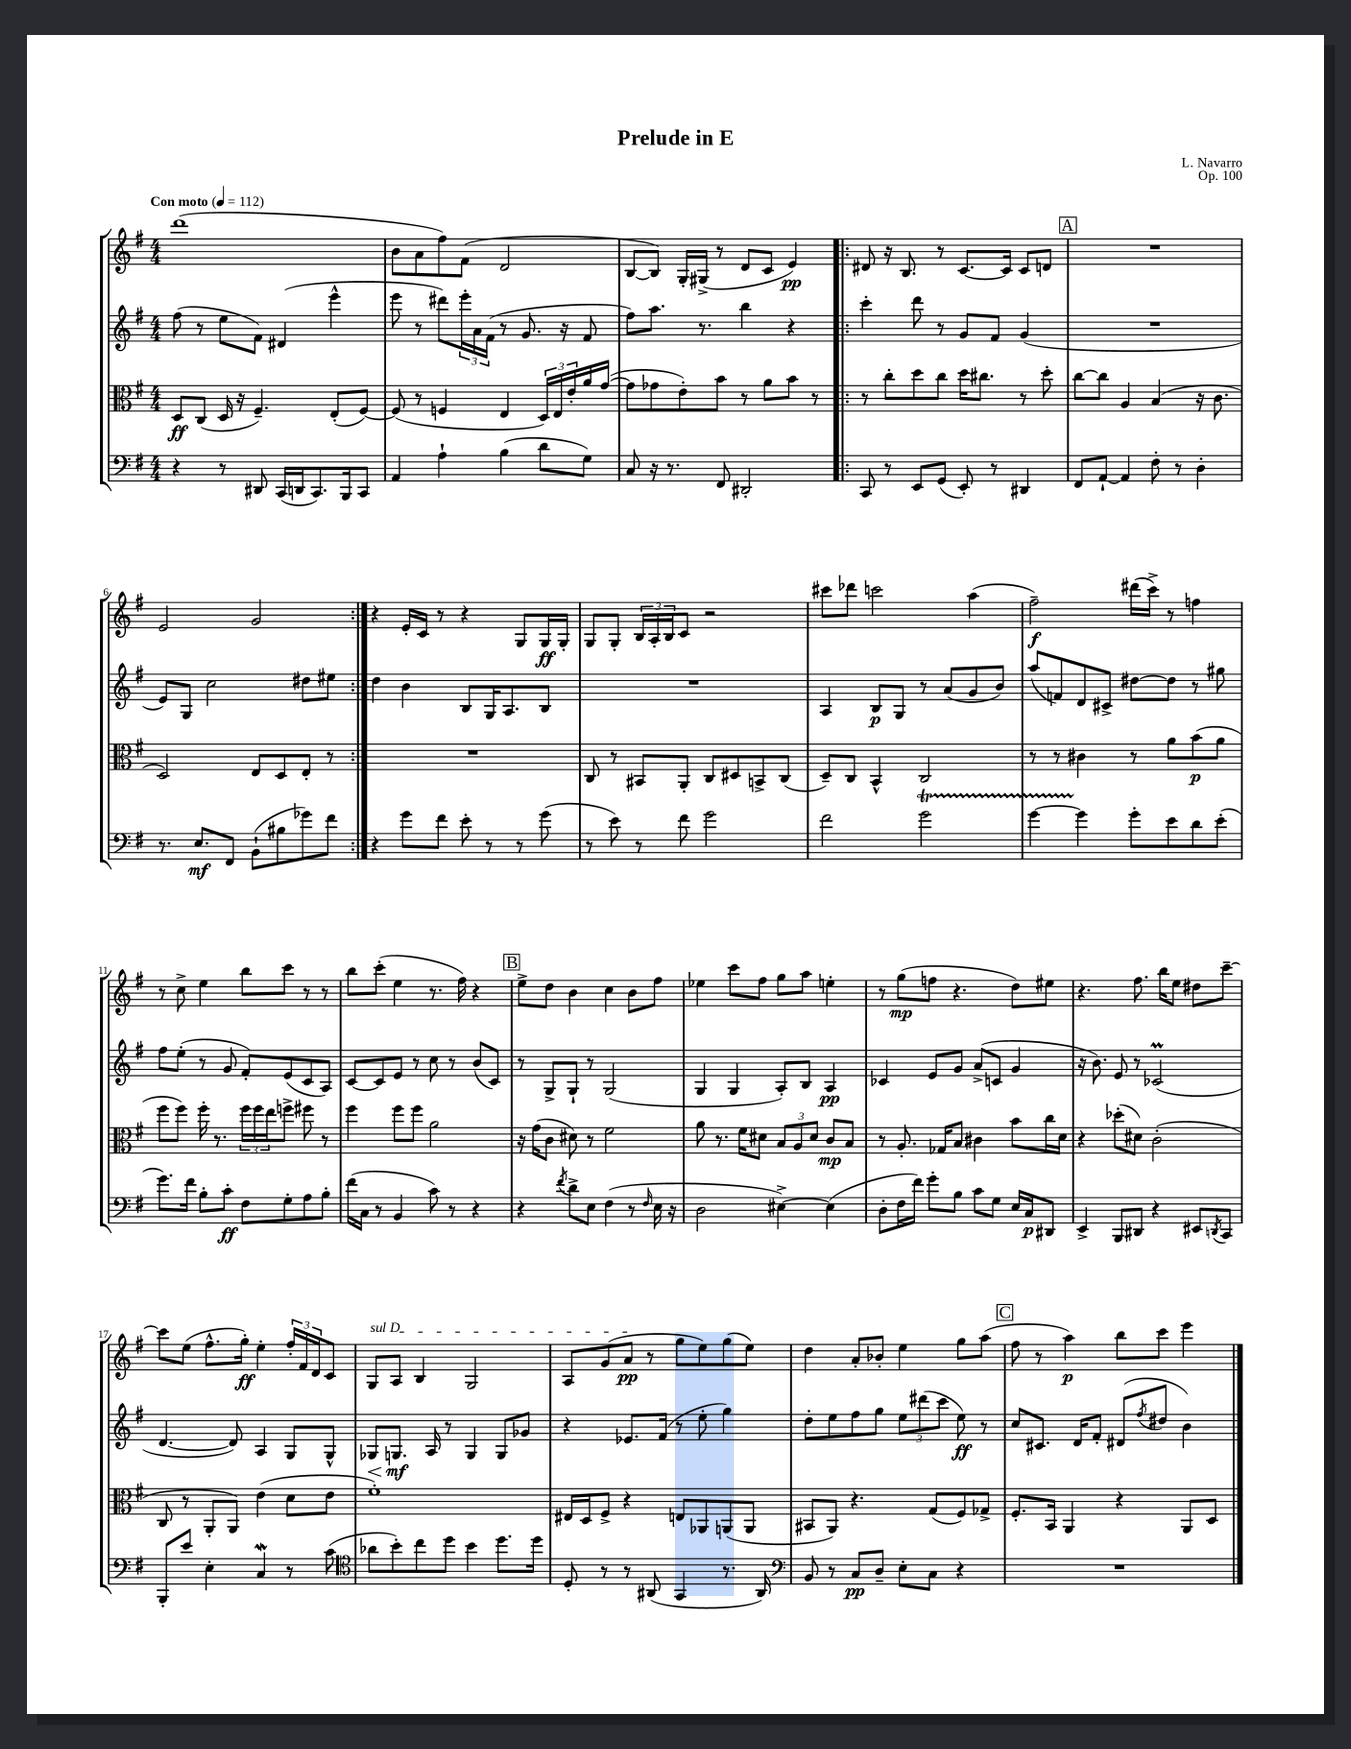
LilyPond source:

\header { title = "Prelude in E" composer = "L. Navarro" opus = "Op. 100" }
<<
\new StaffGroup <<
\new Staff = "s0" {
    \clef treble \key g \major \numericTimeSignature \time 4/4 \tempo "Con moto" 4 = 112
    d'''1( |
    b'8 a'8 fis''8) fis'8( d'2 |
    b8~ b8) g16-. gis16->( r8 d'8 c'8 e'4\pp) |
    \repeat volta 2 { dis'8 r16 b8. r8 c'8.~ c'16 c'8 d'8 |
    \mark \markup { \box "A" } R1 |
    e'2 g'2 | }
    r4 e'16-. c'16 r8 r4 g8 g16\ff g16-. |
    g8 g8-. \tuplet 3/2 { b16 a16-. b16 } c'8 r2 |
    cis'''8 des'''8 c'''2 a''4( |
    fis''2--\f) dis'''16( c'''16->) r8 f''4 |
    r8 c''8-> e''4 b''8 c'''8 r8 r8 |
    b''8 c'''8-.( e''4 r8. fis''16) r4 |
    \mark \markup { \box "B" } e''8-> d''8 b'4 c''4 b'8 fis''8 |
    ees''4 c'''8 fis''8 g''8 a''8 e''4-. |
    r8 g''8\mp( f''8 r4. d''8) eis''8 |
    r4. fis''8. b''16 e''8 dis''8 c'''8~-- |
    c'''8 e''8( fis''8.-^ g''16-.\ff) e''4-. \tuplet 3/2 { fis''16-. fis'16 d'16 } c'8 |
    \once \override TextSpanner.bound-details.left.text = \markup { \italic "sul D" } g8\startTextSpan a8 b4 g2 |
    a8 g'8( a'8\pp\stopTextSpan r8 g''8 e''8) g''8( e''8) |
    d''4 a'8-. bes'8-. e''4 g''8 a''8( |
    \mark \markup { \box "C" } fis''8 r8 a''4\p) b''8 c'''8 e'''4 \bar "|." |
}
\new Staff = "s1" {
    \clef treble \key g \major \numericTimeSignature \time 4/4
    fis''8( r8 e''8 fis'8) dis'4( e'''4-^ |
    e'''8 r8 dis'''8) \tuplet 3/2 { e'''16-. a'16 fis'16( } r8 g'8. r16 fis'8 |
    fis''8) a''8. r8. b''4 r4 |
    \repeat volta 2 { c'''4-. d'''8 r8 g'8 fis'8 g'4( |
    \mark \markup { \box "A" } R1 |
    e'8) g8 c''2 dis''8 eis''8 | }
    d''4 b'4 b8 g16 a8. b8 |
    R1 |
    a4 b8\p g8 r8 a'8( g'8 b'8) |
    a''8( f'8) d'8 cis'8-> dis''8~ dis''8 r8 gis''8 |
    fis''8 e''8-.( r8 g'8 fis'8-.) e'8( c'8 a8) |
    c'8~ c'8 e'8 r8 c''8 r8 b'8( c'8) |
    \mark \markup { \box "B" } r8 g8-> g8-! r8 g2( |
    g4 g4 a8-.) b8 a4\pp |
    ces'4 e'8 g'8 a'8->( c'8 g'4 |
    r16 b'8.) e'8 r8 ces'2\prall( |
    d'4.~ d'8) a4 g8 g8-^ |
    ges8\< g8.\mf\! a16 r8 g4 g8 ges'8 |
    r4 ees'8. fis'16( r8 e''8-. g''4) |
    d''8-. e''8 fis''8 g''8 \tuplet 3/2 { e''8 dis'''8( c'''8 } e''8\ff) r8 |
    \mark \markup { \box "C" } c''8 cis'8. d'16 fis'8-. dis'8( \acciaccatura { fis''8 } dis''8 b'4) \bar "|." |
}
\new Staff = "s2" {
    \clef alto \key g \major \numericTimeSignature \time 4/4
    d8\ff c8( d16 r16 fis4.--) e8-.( fis8~) |
    fis8( r8 f4 e4 \tuplet 3/2 { d16) e16 e'16-. } a'16 g'16~( |
    g'8 ges'8 e'8-.) b'8 r8 a'8 b'8 r8 |
    \repeat volta 2 { r8 c''8-. d''8 c''8 d''16 cis''8. r8 d''8-. |
    \mark \markup { \box "A" } c''8~ c''8 a4 b4( r16 c'8. |
    d2) e8 d8 e8-. r8 | }
    R1 |
    c8 r8 bis,8 a,8-. c8 dis8 b,8-> c8( |
    d8--) c8 b,4-^ c2 |
    r8 r8 cis'4 r8 a'8 b'8\p( a'8 |
    fis''8 fis''8) fis''16-. r8. \tuplet 3/2 { fis''16 fis''16 e''16 } f''8-> fis''8 r8 |
    fis''4 fis''8 fis''8 a'2 |
    \mark \markup { \box "B" } r16 g'16( c'8 dis'8) r8 fis'2 |
    a'8 r8. fis'16 dis'8 \tuplet 3/2 { b8 a8 dis'8 } c'8\mp b8 |
    r8 a8.-. ges16 b8 cis'4 b'8 c''16 d'16 |
    r4 des''8-.( dis'8) c'2-.( |
    c8 r8 a,8-. a,8) e'4( d'8 e'8 |
    fis'1-.) |
    eis16 d16 fis8-> r4 e8 aes,8 a,8( a,8 |
    bis,8 a,8) r4. g8( fis8) ges8-> |
    \mark \markup { \box "C" } fis8.-. b,16 a,4 r4 a,8 d8 \bar "|." |
}
\new Staff = "s3" {
    \clef bass \key g \major \numericTimeSignature \time 4/4
    r4 r8 dis,8 c,16( d,16 c,8.) b,,16 c,8 |
    a,4 a4-! b4( d'8 g8) |
    c8 r16 r8. fis,8 dis,2-. |
    \repeat volta 2 { c,8 r8 e,8 g,8( e,8-.) r8 dis,4 |
    \mark \markup { \box "A" } fis,8 a,8~-! a,4 fis8-. r8 d4-. |
    r8. e8.\mf fis,8 b,8-!( bis8 ges'8) fis'8 | }
    r4 g'8 fis'8 e'8-. r8 r8 g'8( |
    r8 e'8) r8 fis'8 g'2 |
    fis'2 g'2\startTrillSpan |
    g'4~ g'4\stopTrillSpan g'8-. e'8 d'8 e'8-.( |
    g'8.) fis'16 b8-. c'8-.\ff fis8 g8-. a8 b8-. |
    fis'16( c16 r8 b,4 c'8) r8 r4 |
    \mark \markup { \box "B" } r4 \acciaccatura { fis'8 } d'8-> e8 fis4( r8 \grace { fis16 } e16 r16 |
    d2 eis4~->) eis4( |
    d8-. fis16 fis'16) g'8-. b8 c'8 g8 e16 c16\p dis,8 |
    e,4-> b,,8 dis,8 r4 eis,8 \acciaccatura { d,8 } c,8 |
    b,,8-. e'8 e4-. c4\mordent r8 c'8( |
    \clef tenor aes'8 b'8-.) c''8 d''8 b'4 d''8. d''16 |
    d8-. r8 r8 ais,8( g,4 r8. ais,16) |
    \clef bass b,8 r8 c8\pp d8-- e8-. c8 r4 |
    \mark \markup { \box "C" } R1 \bar "|." |
}
>>
>>
